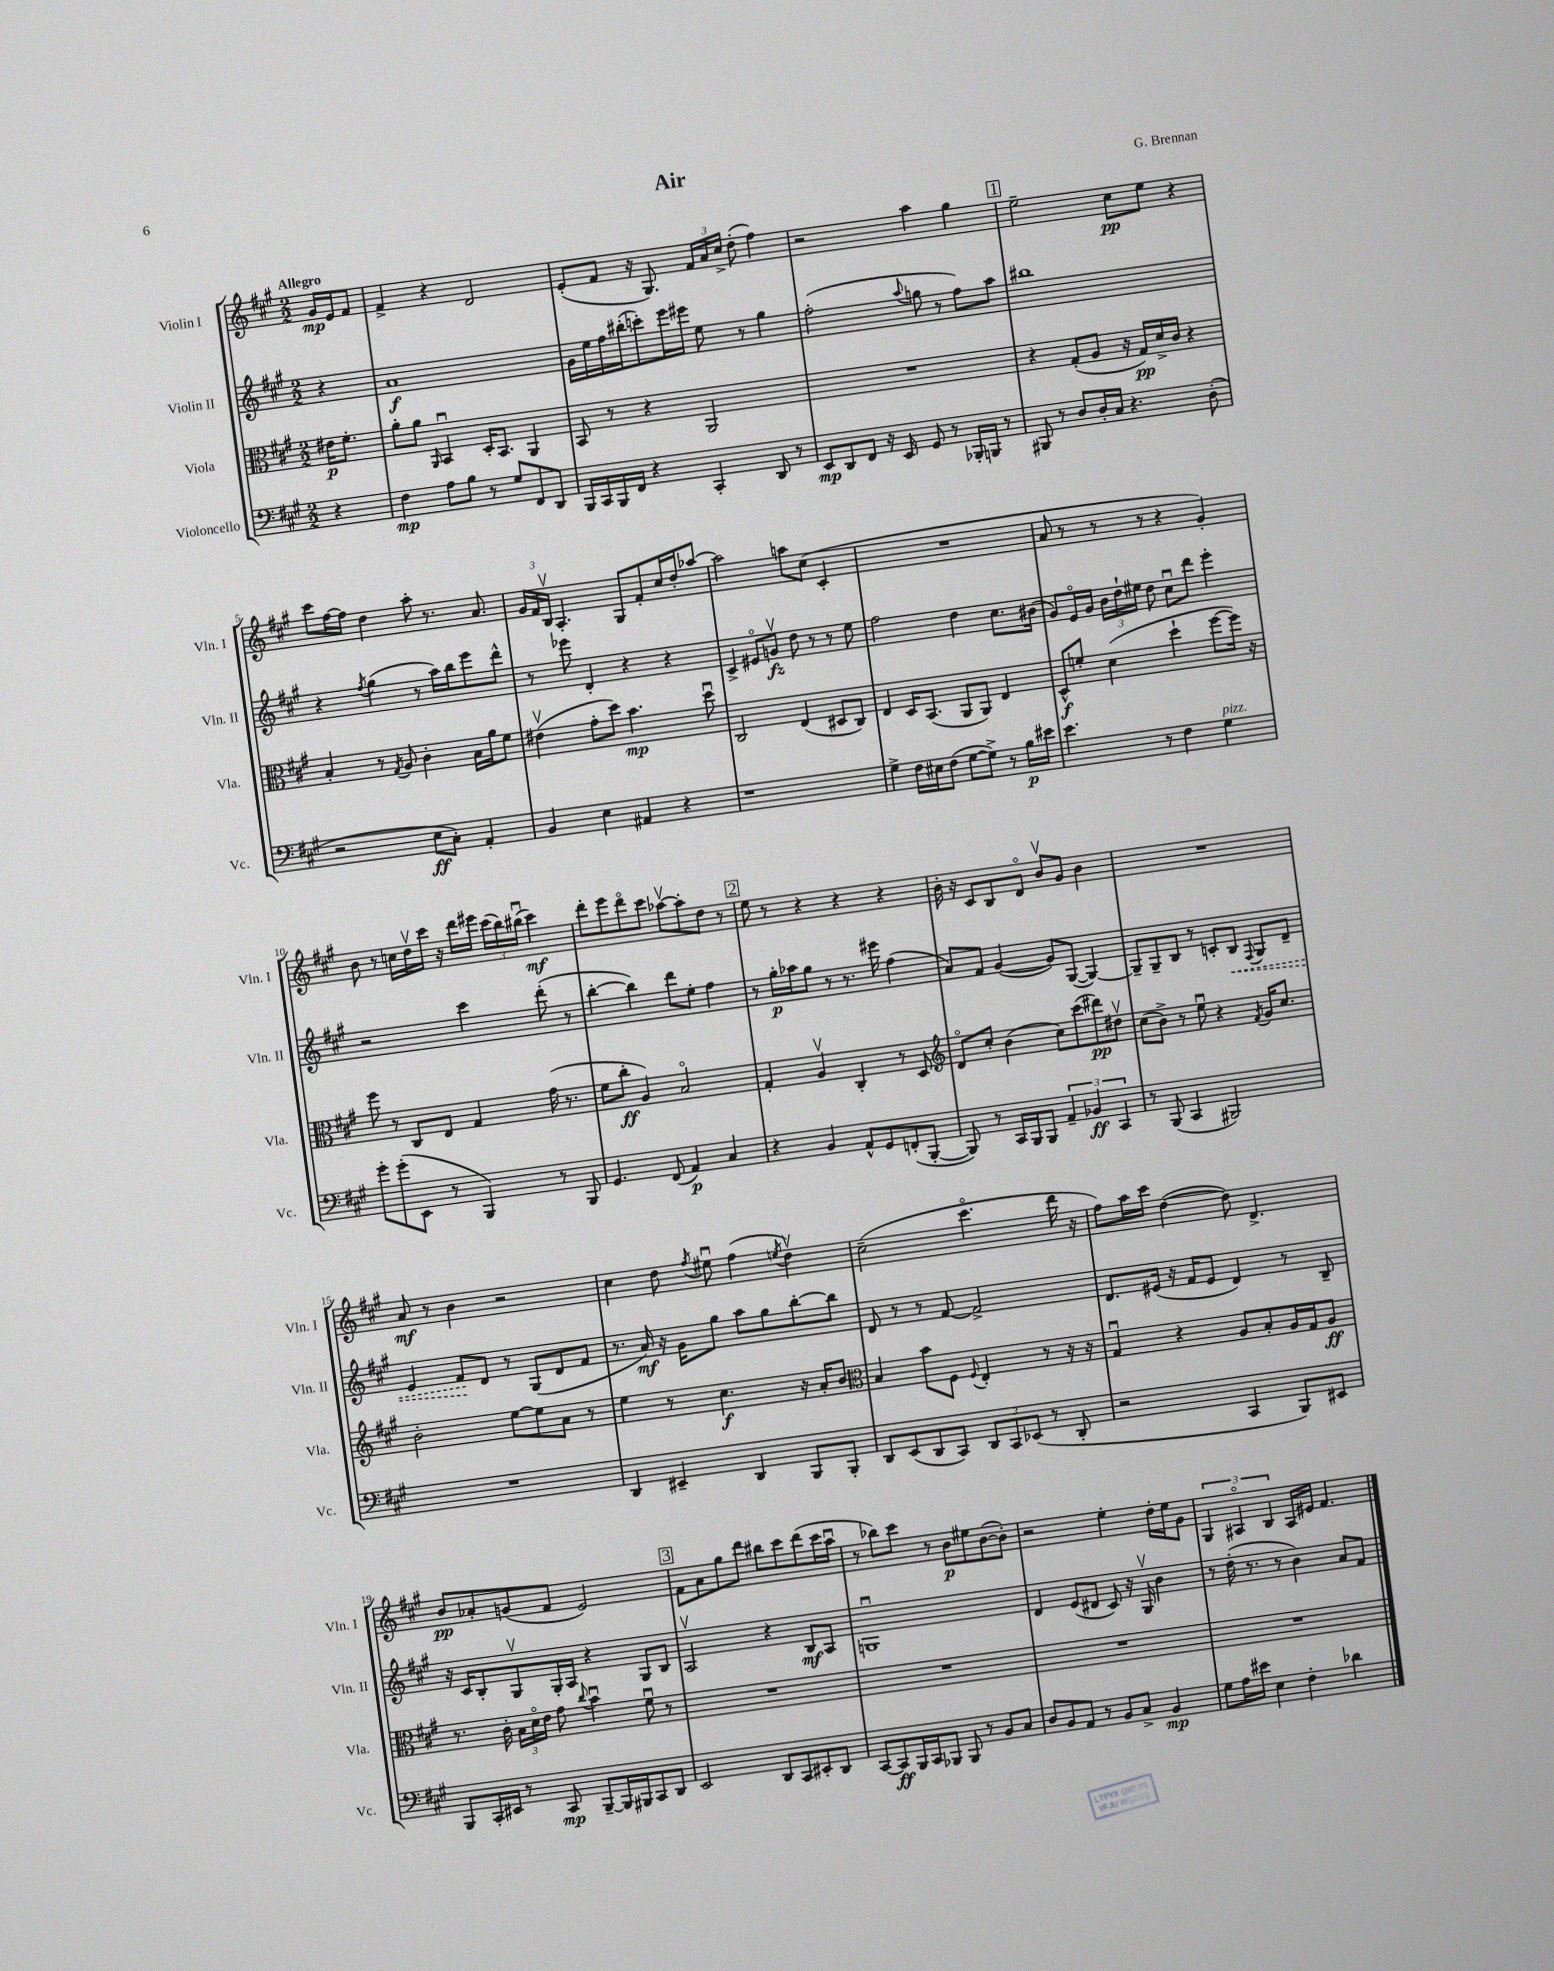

**kern	**dynam	**kern	**dynam	**kern	**dynam	**kern	**dynam
*part4	*part4	*part3	*part3	*part2	*part2	*part1	*part1
*staff4	*staff4	*staff3	*staff3	*staff2	*staff2	*staff1	*staff1
*I"Violoncello	*	*I"Viola	*	*I"Violin II	*	*I"Violin I	*
*I'Vc.	*	*I'Vla.	*	*I'Vln. II	*	*I'Vln. I	*
*clefF4	*	*clefC3	*	*clefG2	*	*clefG2	*
*k[f#c#g#]	*	*k[f#c#g#]	*	*k[f#c#g#]	*	*k[f#c#g#]	*
*M2/2	*	*M2/2	*	*M2/2	*	*M2/2	*
=	=	=	=	=	=	=	=
!	!	!	!	!	!	!LO:TX:a:B:t=Allegro	!
4r	.	16e#X\KL	p	4r	.	16g#/LL	mp
.	.	8.f#'\J	.	.	.	16e/J	.
.	.	.	.	.	.	8f#/J	.
=1	=1	=1	=1	=1	=1	=1	=1
4F#\	mp	8a'\L	.	1a	f	4f#^/	.
.	.	8a\J	.	.	.	.	.
.	.	16qqAA/	.	.	.	.	.
8A\L	.	4BBu/	.	.	.	4r	.
8B\J	.	.	.	.	.	.	.
8r	.	16D'/KL	.	.	.	2d/	.
.	.	8.BB/J	.	.	.	.	.
8G#/L	.	.	.	.	.	.	.
8FF#/	.	4AA/	.	.	.	.	.
8DD/J	.	.	.	.	.	.	.
=2	=2	=2	=2	=2	=2	=2	=2
16BBB/LL	.	8BB/	.	16g#\LL	.	(8e'/L	.
16CC#/	.	.	.	16ee\	.	.	.
16BBB/	.	8r	.	16ff#\	.	8f#/J	.
16FF#/JJ	.	.	.	(16bb#X'\J	.	.	.
4r	.	4r	.	8cccn'\)	.	16r	.
.	.	.	.	.	.	8.G#/)	.
.	.	.	.	16eee\L	.	.	.
.	.	.	.	16eee#X\JJ	.	.	.
4CC#'/	.	2AA/	.	8ee\	.	24f#/LL	.
.	.	.	.	.	.	24a/	.
.	.	.	.	.	.	24cc#^/JJ	.
.	.	.	.	8r	.	(8dd'\	.
8DD/	.	.	.	4gg#\	.	4ff#\)	.
8r	.	.	.	.	.	.	.
=3	=3	=3	=3	=3	=3	=3	=3
8EE/L	mp	1r	.	(2ff#'\	.	2r	.
8DD/	.	.	.	.	.	.	.
8FF#/J	.	.	.	.	.	.	.
16r	.	.	.	.	.	.	.
16EE/	.	.	.	.	.	.	.
.	.	.	.	8qqaa/	.	.	.
8GG#/	.	.	.	8ggn\	.	4aa\	.
8r	.	.	.	8r	.	.	.
16BBB-X'/LL	.	.	.	8ff#\L)	.	4gg#\	.
16BBBn/JJ	.	.	.	.	.	.	.
8r	.	.	.	8aa\J	.	.	.
!!LO:REH:place=s1:t=1
=4	=4	=4	=4	=4	=4	=4	=4
8BBB#X/	.	4r	.	1bb#X	.	2ee~\	.
8r	.	.	.	.	.	.	.
8D/L	.	(8G#'/L	.	.	.	.	.
16D'/L	.	8A/J	.	.	.	.	.
16C#/JJ	.	.	.	.	.	.	.
4.r	.	16r	.	.	.	8cc#\L	pp
.	.	16G#/LL)	pp	.	.	.	.
.	.	16d^/	.	.	.	8ee\J	.
.	.	16c#/JJ	.	.	.	.	.
.	.	4r	.	.	.	4r	.
(8D'\	.	.	.	.	.	.	.
!!LO:LB:g=z
=5	=5	=5	=5	=5	=5	=5	=5
2r	.	4B'/	.	4r	.	8ccc#\L	.
.	.	.	.	.	.	[16ff#\L	.
.	.	.	.	.	.	16ff#\JJ]	.
.	.	.	.	8qff#/	.	.	.
.	.	8r	.	(4gg#\	.	4dd\	.
.	.	8qG#/	.	.	.	.	.
.	.	8A/	.	.	.	.	.
8E\L	ff	4c#'\	.	8r	.	8aa'\	.
8C#'\J)	.	.	.	16aa\LL)	.	8.r	.
.	.	.	.	16bb\J	.	.	.
4AA'/	.	16B\LL	.	8eee\	.	.	.
.	.	16a\J	.	.	.	8.a/	.
.	.	8f#\J	.	8ddd^^\J	.	.	.
=6	=6	=6	=6	=6	=6	=6	=6
4BB/	.	(4e#Xv\	.	8r	.	24g#/LL	.
.	.	.	.	.	.	24f#/	.
.	.	.	.	.	.	24Bv/JJ	.
.	.	.	.	8eee-X\	.	4.A'/	.
4E\	.	8g#'\L	.	4d'/	.	.	.
.	.	8dd\J)	.	.	.	.	.
4AA#X/	.	4.b\	mp	4r	.	8G#/L	.
.	.	.	.	.	.	8f#'/	.
4r	.	.	.	4r	.	16cc#/L	.
.	.	.	.	.	.	16dd'/J	.
.	.	8ddu\	.	.	.	[8aa-X/J	.
=7	=7	=7	=7	=7	=7	=7	=7
1r	.	2C#/	.	4c#^/	.	2aa-\]	.
.	.	.	.	8e#X/L	.	.	.
.	.	.	.	8gnv/J	fz	.	.
.	.	(4E/	.	8dd\	.	8aan\L	.
.	.	.	.	8r	.	(8cc#\J	.
.	.	8D#X/L	.	8r	.	4c#'/	.
.	.	8C#/J)	.	8ee\	.	.	.
=8	=8	=8	=8	=8	=8	=8	=8
4G#^\	.	4E/	.	2ff#\	.	1r	.
16F#\LL	.	16D/KL	.	.	.	.	.
16E#X\J	.	(8.BB/J	.	.	.	.	.
(8F#\J	.	.	.	.	.	.	.
[8G#\L	.	8AA/L	.	4dd\	.	.	.
8G#^\J])	.	8AA/J)	.	.	.	.	.
8r	.	4E/	.	8.cc#\L	.	.	.
16B\LL	p	.	.	.	.	.	.
16e#X\JJ	.	.	.	(16b#X\Jk	.	.	.
=9	=9	=9	=9	=9	=9	=9	=9
4.e\	.	8D^^/L	f	8g#/L)	.	8a/	.
.	.	8fn'/J	.	16e/L	.	8r	.
.	.	.	.	16g#/JJ	.	.	.
.	.	(4d\	.	24b\LL	.	8r	.
.	.	.	.	24dd`\	.	.	.
.	.	.	.	24ee#X\JJ	.	.	.
8r	.	.	.	8dd\	.	8r	.
4F#\	.	4dd`\	.	8cc#u\L	.	4r	.
.	.	.	.	8ddd\J	.	.	.
!LO:TX:a:i:t=pizz.	!	!	!	!	!	!	!
4G#\	.	[8ff#\L	.	4eee'\	.	4g#'/)	.
.	.	16ff#\Jk])	.	.	.	.	.
.	.	16r	.	.	.	.	.
!!LO:LB:g=z
=10	=10	=10	=10	=10	=10	=10	=10
8g#'\L	.	8ff#\	.	2r	.	8b\	.
(8g#'\	.	8r	.	.	.	8r	.
8EE\J	.	8C#/L	.	.	.	16ccn\LL	.
.	.	.	.	.	.	16ddv\	.
8r	.	8E/J	.	.	.	16ccc#\JJ	.
.	.	.	.	.	.	16r	.
4BBB/)	.	4G#/	.	4ccc#\	.	16ddd\LL	.
.	.	.	.	.	.	16eee#X\JJ	.
.	.	.	.	.	.	(24ccc#\LL	.
.	.	.	.	.	.	24bb\)	.
.	.	.	.	.	.	(24bb#Xu\JJ	.
8r	.	(16g#\	.	(8ddd'\	.	4ccc#\)	mf
.	.	8.r	.	.	.	.	.
8BBB/	.	.	.	8r	.	.	.
=11	=11	=11	=11	=11	=11	=11	=11
4.GG#/	.	8f#\L	.	[4bb'\	.	8ddd'\L	.
.	.	8cc#'\J	ff	.	.	8eee\	.
.	.	4A/)	.	4bb\])	.	8ddd\	.
(8FF#/	.	.	.	.	.	8ccc#\J	.
4AA/)	p	2B/	.	8ddd\L	.	[8aa-Xv\L	.
.	.	.	.	8ee'\J	.	8aa-'\]	.
4C#/	.	.	.	4ff#\	.	8dd\J	.
.	.	.	.	.	.	8r	.
!!LO:REH:place=s1:t=2
=12	=12	=12	=12	=12	=12	=12	=12
4r	.	4G#'/	.	8r	.	8ee\	.
.	.	.	.	16gg#'\LL	p	8r	.
.	.	.	.	16aa-X\J	.	.	.
4BB/	.	4Av/	.	8gg#\J	.	4r	.
.	.	.	.	8r	.	.	.
8AA^^/L	.	4C#'/	.	8.r	.	4r	.
8GG#/	.	.	.	.	.	.	.
.	.	.	.	16eee#X\	.	.	.
(8FFn'/	.	8r	.	(4ff#\	.	4r	.
[8BBB'/J	.	8D/	.	.	.	.	.
=13	=13	=13	=13	=13	=13	=13	=13
*	*	*clefG2	*	*	*	*	*
8BBB/])	.	8d/L	.	8a/L)	.	16b'\	.
.	.	.	.	.	.	16r	.
8r	.	8cc#'/J	.	8f#/J	.	8c#/L	.
16CC#/LL	.	(4b\	.	([4g#/	.	8B/	.
16BBB/J	.	.	.	.	.	.	.
8BBB/J	.	.	.	.	.	8d/J	.
6AA~/	.	8cc#\L)	.	8g#/L])	.	8bv/L	.
.	.	(8ccc#\	.	([8G#/J	.	8g#/J	.
6BB-X/	ff	.	.	.	.	.	.
.	.	8ddd#X\)	pp	4G#/_)	.	4b\	.
6CC#/	.	.	.	.	.	.	.
.	.	8dd#Xv\J	.	.	.	.	.
=14	=14	=14	=14	=14	=14	=14	=14
8r	.	(8cc#\L	.	8G#~/L]	.	1r	.
(8BBB/	.	8b^\J)	.	8G#~/	.	.	.
4CC#/	.	8r	.	8B/J	.	.	.
.	.	8eeu\	.	8r	.	.	.
2BBB#X/)	.	4r	.	8cn'/L	.	.	.
!	!	!	!	!	!LO:HP:b	!	!
.	.	.	.	8B/J	<	.	.
.	.	8qf#/	.	8qqF#/	.	.	.
.	.	16g#/KL	.	8G#/L	.	.	.
.	.	8.cc#/J	.	.	.	.	.
.	.	.	.	8d~/J	.	.	.
!!LO:LB:g=z
=15	=15	=15	=15	=15	=15	=15	=15
1r	.	2b'\	.	4e/	.	8a/	mf
.	.	.	.	.	.	8r	.
.	.	.	.	8f#/L	.	4b\	.
.	.	.	.	8d/J	[	.	.
.	.	[8ee\L	.	8r	.	2r	.
.	.	8ee\]	.	(8G#/L	.	.	.
.	.	8a\J	.	8d/	.	.	.
.	.	8r	.	8f#/J	.	.	.
=16	=16	=16	=16	=16	=16	=16	=16
4DD/	.	4ee\	.	8.r	.	4cc#\	.
.	.	.	.	16a/)	mf	.	.
4EE#X~/	.	8r	.	16r	.	8dd\	.
.	.	.	.	16g#\KL	.	.	.
.	.	.	.	.	.	8qff#/	.
.	.	4.cc#\	f	8gg#\J	.	8ee#Xu\	.
4DD/	.	.	.	8aa\L	.	(4ff#\	.
.	.	.	.	8gg#\	.	.	.
.	.	.	.	.	.	8qeen/	.
8BBB/L	.	16r	.	[8bb'\	.	4ddv\)	.
.	.	16a'/KL	.	.	.	.	.
8BBB'/J	.	8b/J	.	8bb\J]	.	.	.
=17	=17	=17	=17	=17	=17	=17	=17
*	*	*clefC3	*	*	*	*	*
8DD/L	.	4B/	.	8d/	.	(2cc#~\	.
(8EE/	.	.	.	8r	.	.	.
8DD/	.	8b\L	.	8r	.	.	.
8CC#/J)	.	8F#\J	.	[8f#/	.	.	.
.	.	8qqF#/	.	.	.	.	.
12DD/L	.	4E'/	.	2f#^/]	.	4.ccc#\	.
12CC#/	.	.	.	.	.	.	.
(12EE-X/J	.	.	.	.	.	.	.
8r	.	8r	.	.	.	.	.
8DD'/	.	16r	.	.	.	16ddd\	.
.	.	16r	.	.	.	16r	.
=18	=18	=18	=18	=18	=18	=18	=18
2r	.	4G#u/	.	8.d/L	.	8ff#\L)	.
.	.	.	.	.	.	16aa\L	.
.	.	.	.	(16e#X/Jk	.	16ccc#\JJ	.
.	.	4r	.	16r	.	([4dd\	.
.	.	.	.	16f#/KL	.	.	.
.	.	.	.	8e#/J	.	.	.
4CC#/	.	8A/L	.	4d/)	.	8dd\])	.
.	.	8B'/	.	.	.	4.d^/	.
8BBB/L)	.	16A/L	.	8r	.	.	.
.	.	16G#/J	.	.	.	.	.
8EE#X/J	.	8A/J	ff	8B~/	.	.	.
!!LO:LB:g=z
=19	=19	=19	=19	=19	=19	=19	=19
8BBB/L	.	8.r	.	16r	.	8b/L	pp
.	.	.	.	16c#/KL	.	.	.
16CC#'/L	.	.	.	8B'/	.	8a-X'/	.
16EE#X/JJ	.	16c#'\	.	.	.	.	.
8r	.	24B\LL	.	8G#v/	.	(8gn/	.
.	.	24d\	.	.	.	.	.
.	.	24e\JJ	.	.	.	.	.
8CC#/	mp	8g#\	.	16G#'/L	.	8f#/J	.
.	.	.	.	16A/JJ	.	.	.
.	.	8qqcc#/	.	.	.	.	.
[8BBB~/L	.	4bu\	.	4r	.	2e/)	.
16BBB/L]	.	.	.	.	.	.	.
16BBB#X/J	.	.	.	.	.	.	.
8CC#/	.	8f#u\	.	8G#/L	.	.	.
8DD/J	.	8r	.	8B/J	.	.	.
!!LO:REH:place=s1:t=3
=20	=20	=20	=20	=20	=20	=20	=20
2EE/	.	1r	.	2Av/	.	8f#\L	.
.	.	.	.	.	.	8a\	.
.	.	.	.	.	.	8gg#\	.
.	.	.	.	.	.	8ddd\J	.
8DD/L	.	.	.	4r	.	8bb#X\L	.
8CC#/	.	.	.	.	.	8ccc#\	.
8EE#X'/	.	.	.	8B/L	mf	(8ddd\	.
8DD/J	.	.	.	8A/J	.	16ccc#\L	.
.	.	.	.	.	.	16aau\JJ	.
=21	=21	=21	=21	=21	=21	=21	=21
[8CC#/L	.	1r	.	1Gnu	.	8r	.
8CC#/]	ff	.	.	.	.	8bb-X\L)	.
16BBB/L	.	.	.	.	.	8ccc#\J	.
16CC#/J	.	.	.	.	.	.	.
8BBB-X/J	.	.	.	.	.	8r	.
8BBB-/	.	.	.	.	.	8b\L	p
8r	.	.	.	.	.	8ee#X\	.
8BB/L	.	.	.	.	.	([8b\	.
8C#/J	.	.	.	.	.	8b'\J])	.
=22	=22	=22	=22	=22	=22	=22	=22
8D/L	.	1r	.	4d/	.	2r	.
8BB/	.	.	.	.	.	.	.
8AA/J	.	.	.	(8e/L	.	.	.
8r	.	.	.	8d#X/J	.	.	.
8BB/L	.	.	.	8c#/)	.	4ee'\	.
8C#^/J	.	.	.	16r	.	.	.
.	.	.	.	16G#v/	.	.	.
4BB/	mp	.	.	4b\	.	16dd'\LL	.
.	.	.	.	.	.	16ee\J	.
.	.	.	.	.	.	8g#\J	.
=23	=23	=23	=23	=23	=23	=23	=23
8G#\L	.	1r	.	8r	.	6G#/	.
16A\L	.	.	.	(16dd'\	.	.	.
.	.	.	.	.	.	6A#X/	.
16e#X\JJ	.	.	.	8.r	.	.	.
4E\	.	.	.	.	.	.	.
.	.	.	.	.	.	6B/	.
.	.	.	.	8r	.	.	.
4F#'\	.	.	.	4b\)	.	16A#/LL	.
.	.	.	.	.	.	16e#X/JJ	.
.	.	.	.	.	.	4.f#/	.
4d-X\	.	.	.	8a/L	.	.	.
.	.	.	.	8f#/J	.	.	.
==	==	==	==	==	==	==	==
*-	*-	*-	*-	*-	*-	*-	*-
